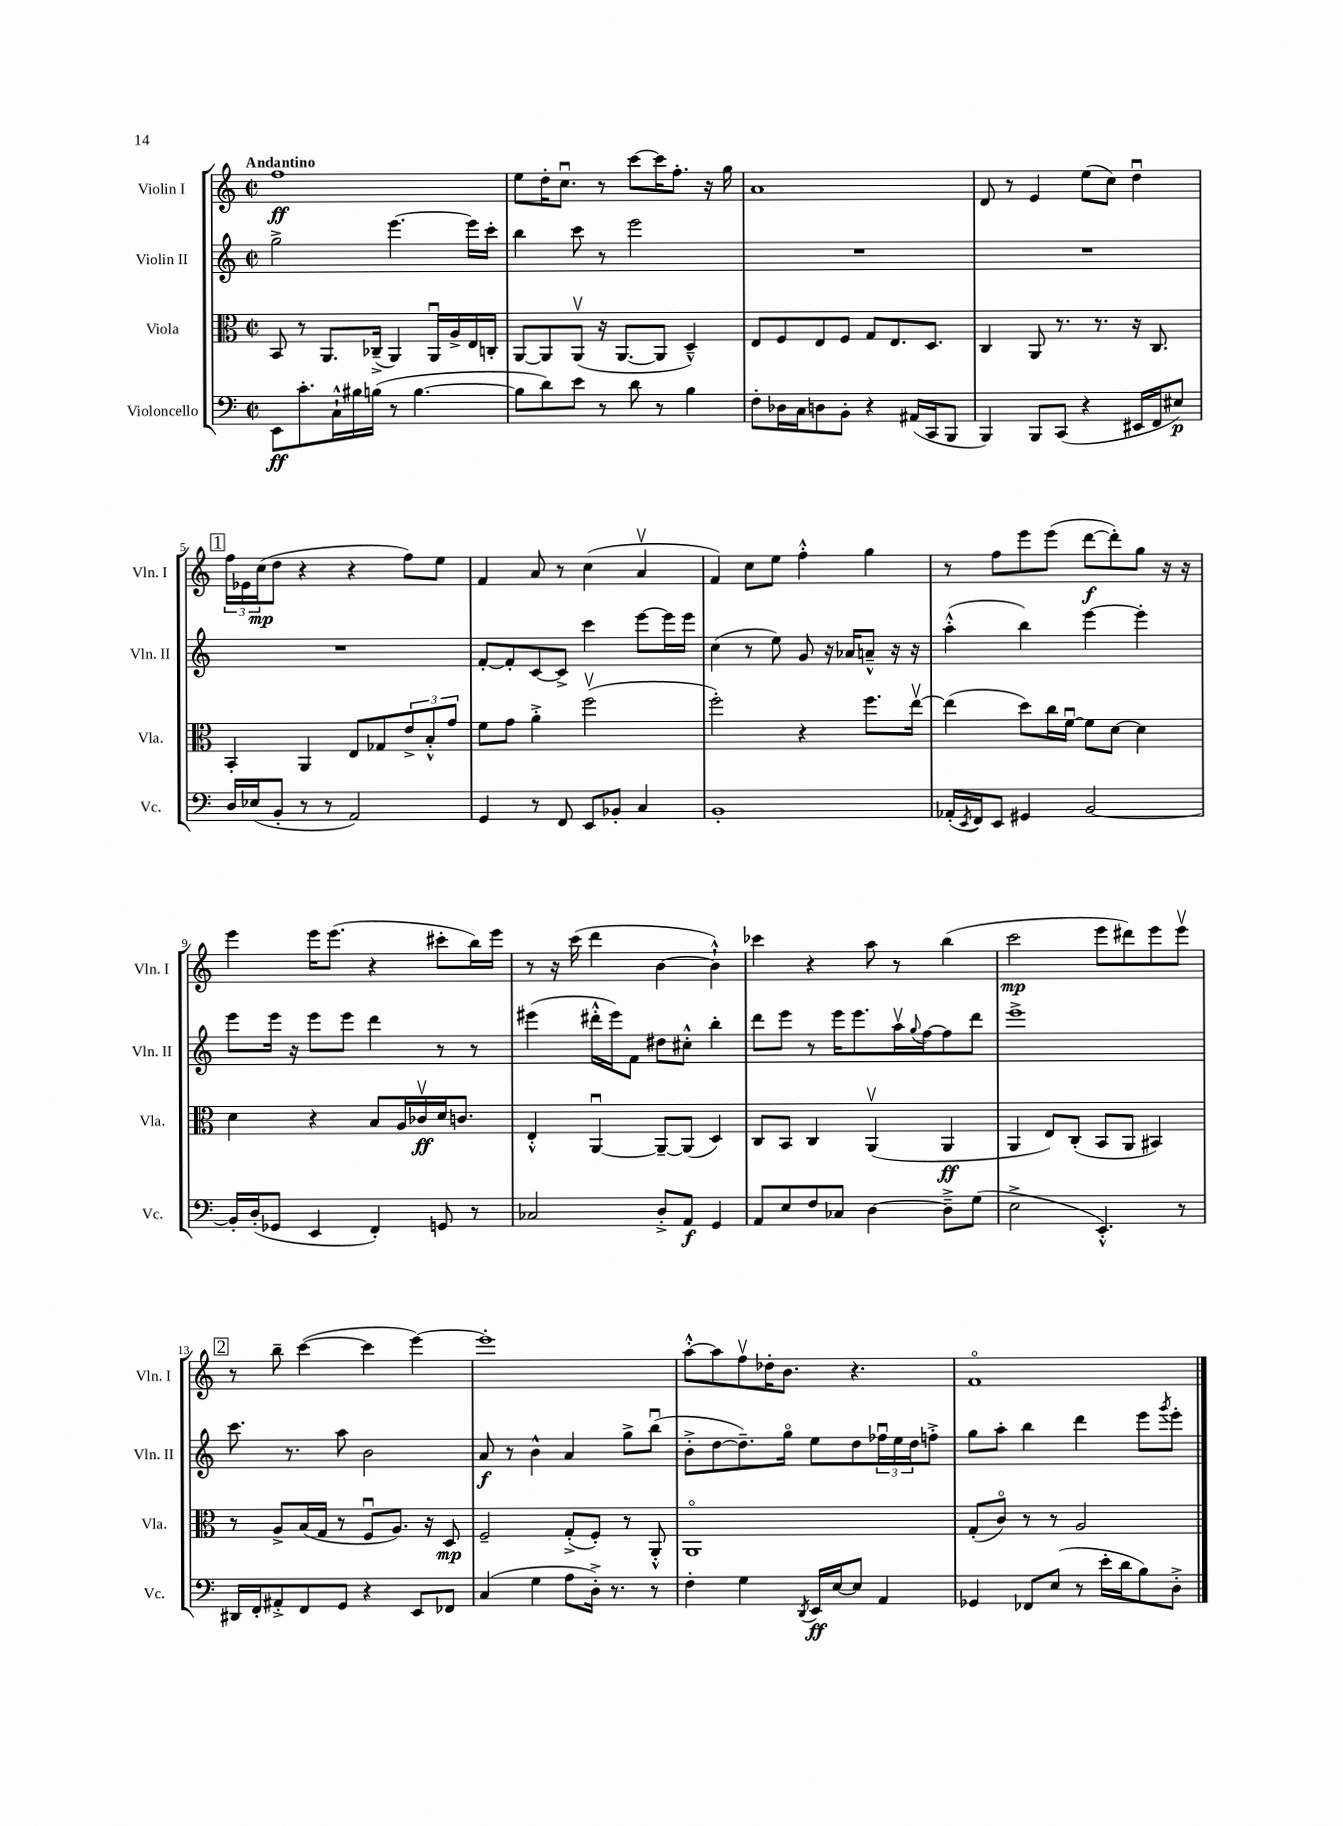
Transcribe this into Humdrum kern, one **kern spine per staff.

**kern	**kern	**kern	**kern
*staff4	*staff3	*staff2	*staff1
*clefF4	*clefC3	*clefG2	*clefG2
*k[]	*k[]	*k[]	*k[]
*M2/2	*M2/2	*M2/2	*M2/2
*met(c|)	*met(c|)	*met(c|)	*met(c|)
8EE\L	8BB/	2gg^\	1ff
8.c'\	8r	.	.
.	8.AA/L	.	.
16C`^^\L	.	.	.
16B#\	.	.	.
(16B\JJ	(16C-~^/Jk	.	.
8r	4AA/)	[4.eee\	.
[4.B\	.	.	.
.	16AAu/LL	.	.
.	16A^/	.	.
.	16E/	16eee\]LL	.
.	16C'/JJ	16ccc'\JJ	.
=	=	=	=
8B\]L	[8AA/L	4bb\	8ee\L
8d\)	8AA/]	.	16dd'\K
.	.	.	8.ccu\J
8e\J	(8AAv/J	8ccc\	.
8r	16r	8r	8r
.	[8.AA/L	.	.
8d\	.	2eee\	[8ccc\L
8r	8AA/]J	.	16ccc\]K
.	.	.	8.ff'\J
4B\	4D~^^/)	.	.
.	.	.	16r
.	.	.	16gg\
=	=	=	=
8F'\L	8E/L	1r	1a
16D-\L	8F/	.	.
16C\J	.	.	.
8D\	8E/	.	.
8BB'\J	8F/J	.	.
4r	8G/L	.	.
.	8.E/	.	.
(16AA#/LL	.	.	.
16CC/J	8.D/J	.	.
8BBB/J	.	.	.
=	=	=	=
4BBB/)	4C/	1r	8d/
.	.	.	8r
8BBB/L	8AA/	.	4e/
(8CC/J	8.r	.	.
4r	.	.	(8ee\L
.	8.r	.	.
.	.	.	8cc\J)
16EE#/LL	16r	.	4ddu\
16FF/J	8.C/	.	.
8E#/J)	.	.	.
=	=	=	=
16D/LL	4BB'/	1r	24ff\LL
.	.	.	24e-\
(16E-/J	.	.	.
.	.	.	(24cc\J
8BB'/J	.	.	8dd\J
8r	4AA/	.	4r
8r	.	.	.
2AA/)	8E/L	.	4r
.	8G-/	.	.
.	12e^/	.	8ff\L)
.	12B'^^/	.	.
.	.	.	8ee\J
.	12g/J	.	.
=	=	=	=
4GG/	8f\L	[8f'/L	4f/
.	8g\J	8f'/]	.
8r	4a'^\	[8c/	8a/
8FF/	.	8c^/]J	8r
8EE/L	(2ffv\	4ccc\	(4cc\
8BB-'/J	.	.	.
4C/	.	[8eee\L	4av/
.	.	16eee\]L	.
.	.	16eee\JJ	.
=	=	=	=
1BB'	2ff'\)	(4cc\	4f/)
.	.	8r	8cc\L
.	.	8ee\)	8ee\J
.	4r	8g/	4ff'^^\
.	.	16r	.
.	.	16a-/LK	.
.	8.ff\L	8a~^^/J	4gg\
.	.	16r	.
.	[16eev\Jk	16r	.
=	=	=	=
(16AA-'/LL	(4ee\]	(4aa'^^\	8r
8qEE/	.	.	.
16FF/J)	.	.	.
8EE/J	.	.	8ff\L
4GG#/	8dd\L)	4bb\)	8eee\
.	16cc\L	.	(8eee\J
.	[16fu\JJ	.	.
[2BB/	8f\]L	[4eee\	[8ddd\L
.	[8d\J	.	8ddd'\])
.	4d\]	4eee'\]	8gg\J
.	.	.	16r
.	.	.	16r
=	=	=	=
16BB'/]LL	4d\	8eee\L	4eee\
(16D'/J	.	.	.
8GG-/J	.	16eee\Jk	.
.	.	16r	.
4EE/	4r	8eee\L	16eee\LK
.	.	.	(8.eee\J
.	.	8eee\J	.
4FF'/)	8B/L	4ddd\	4r
.	16A/L	.	.
.	16c-v/	.	.
8GG/	16d/J	8r	8ccc#'\L
.	8.c/J	.	.
8r	.	8r	16bb\L)
.	.	.	16eee\JJ
=	=	=	=
2C-/	4E'^^/	(4eee#\	8r
.	.	.	16r
.	.	.	(16ccc\
.	[4AAu/	16ddd#'^^\LL	4ddd\
.	.	16eee#\J)	.
.	.	8f\J	.
8D'^/L	8AA~/_L	8dd#\L	[4b\
8AA/J	(8AA/]J	8cc#'^^\J	.
4GG/	4D/)	4bb'\	4b`^^\])
=	=	=	=
8AA/L	8C/L	8ddd\L	4ccc-\
8E/	8BB/J	8eee\J	.
8F/	4C/	8r	4r
8C-/J	.	16eee\LK	.
.	.	8.eee\	.
[4D\	(4AAv/	.	8aa\
.	.	16aav\L	8r
.	.	8qqgg/	.
.	.	[16ff\J	.
8D~^\]L	4AA/	8ff\]	(4bb\
(8G\J	.	8ddd\J	.
=	=	=	=
2E^\	4AA/	1eee^	2ccc\
.	8E/L)	.	.
.	(8C'/J	.	.
4.EE'^^/)	8BB/L	.	8eee\L
.	8AA/J	.	8ddd#\)
.	4BB#/)	.	8eee\
8r	.	.	8eeev\J
=	=	=	=
16DD#/LL	8r	8.ccc\	8r
16FF'/J	.	.	.
8AA#'^/	8A^/L	.	8bb~\
.	.	8.r	.
8FF/	(16B/L	.	([4ccc\
.	16G/JJ	.	.
8GG/J	8r	8aa\	.
4r	8Fu/L	2b\	4ccc\]
.	8.A/J)	.	.
8EE/L	.	.	[4eee\)
.	16r	.	.
8FF-/J	8D/	.	.
=	=	=	=
(4C/	2F~/	8a/	1eee']
.	.	8r	.
4G\	.	4b^^\	.
8A\L	(8G'^/L	4a/	.
16D'^\Jk)	8F'/J)	.	.
8.r	.	.	.
.	8r	8gg^\L	.
8r	8AA'^^/	(8bbu\J	.
=	=	=	=
4F'\	1AAo	8b'^\L	[8aa'^^\L
.	.	[8dd\	8aa\]
4G\	.	8.dd~\])	8ffv\
.	.	.	16dd-'\K
.	.	16ggo\Jk	8.b\J
8qDD/	.	.	.
16EE/LL	.	8ee\L	.
[16E/J	.	.	.
8E/]J	.	8dd\	4.r
4AA/	.	24ff-u\L	.
.	.	24ee\	.
.	.	24dd\J	.
.	.	8ff'^\J	.
=	=	=	=
4GG-/	(8G'/L	8gg\L	1fo
.	8co/J)	8aa'\J	.
8FF-/L	8r	4bb\	.
(8E/J	8r	.	.
8r	2A/	4ddd\	.
16e'\LL	.	.	.
16d\J	.	.	.
8B\)	.	8eee\L	.
.	.	8qggg/	.
8D'^\J	.	8eee'\J	.
==	==	==	==
*-	*-	*-	*-
